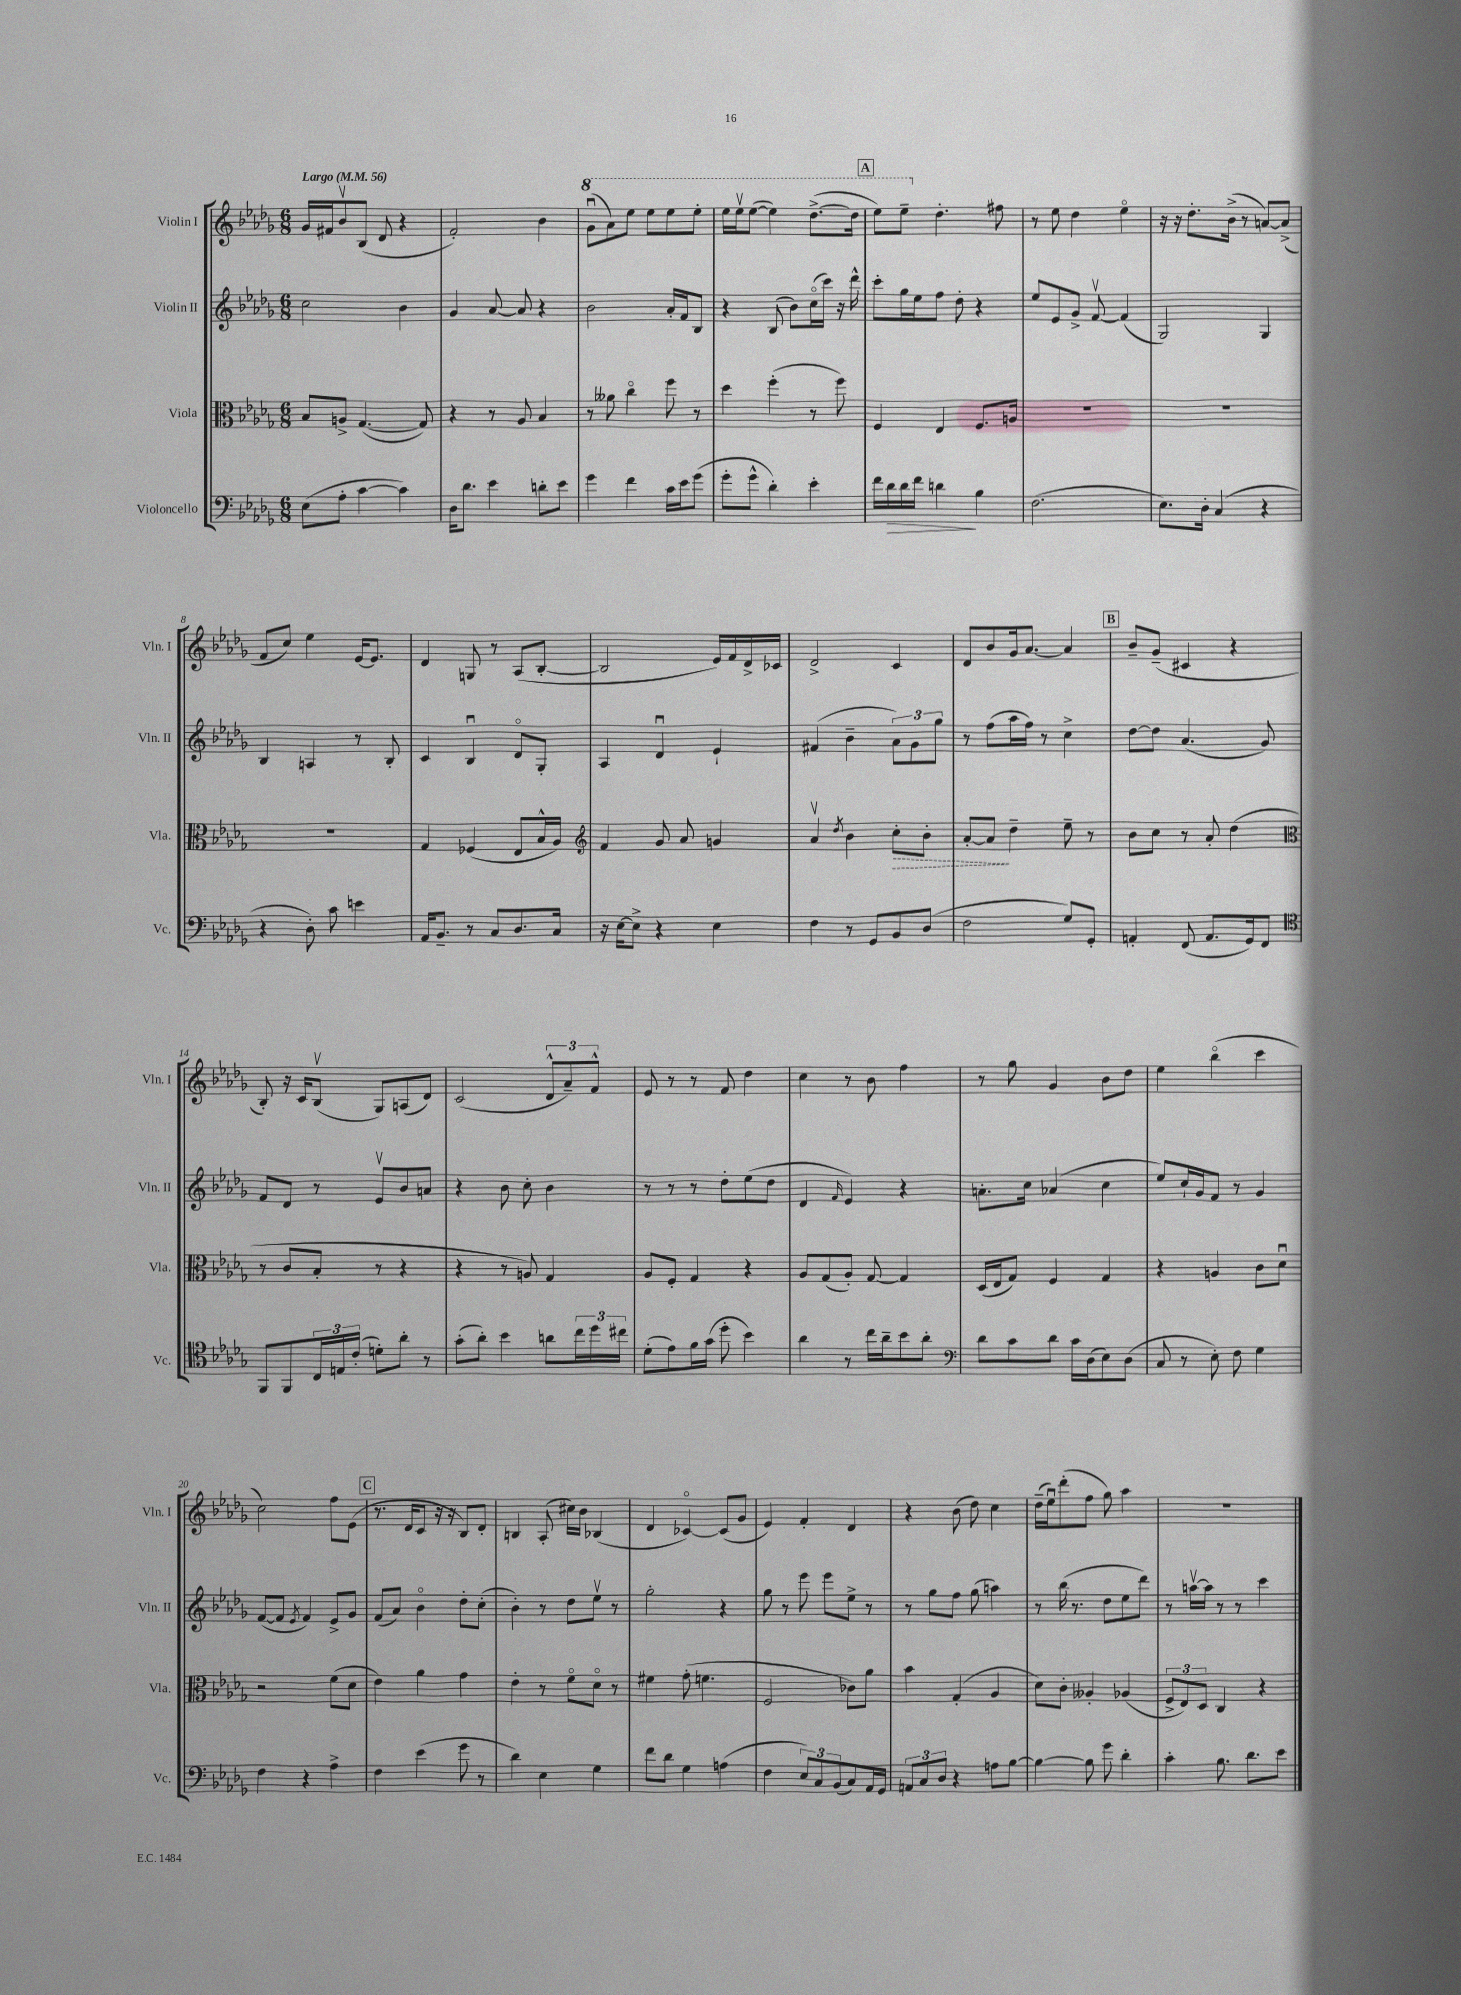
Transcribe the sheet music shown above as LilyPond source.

<<
\new StaffGroup <<
\new Staff = "s0" \with { instrumentName = "Violin I" shortInstrumentName = "Vln. I" } {
    \clef treble \key des \major \numericTimeSignature \time 6/8 \tempo "Largo" 4 = 56
    ges'16 fis'16 bes'8\upbow bes8( des'8 r4 |
    f'2-.) bes'4 |
    \ottava #1 ges''8\downbow( aes''8) ees'''8 ees'''8 ees'''8 ees'''8-. |
    ees'''16 ees'''16\upbow ees'''8~( ees'''4) des'''8.~->( des'''16 |
    \mark \markup { \box "A" } ees'''8) ees'''8-- \ottava #0 des''4.-. fis''8 |
    r8 ees''8 des''4 ees''4\flageolet |
    r16 r16 des''8.-. bes'16->( r8 a'8~) a'8->( |
    f'8 c''8) ees''4 ees'16~ ees'8. |
    des'4 g8 r8 aes8( bes8~-. |
    bes2 ees'16) f'16 des'16-> ces'16 |
    des'2-> c'4 |
    des'8 bes'8 ges'16 aes'8.~ aes'4 |
    \mark \markup { \box "B" } bes'8-- ges'8--( cis'4 r4 |
    bes8-.) r16 c'16 bes8\upbow( ges8) a8( des'8) |
    c'2( \tuplet 3/2 { des'8-^ aes'8--) f'8-^ } |
    ees'8 r8 r8 f'8 des''4 |
    c''4 r8 bes'8 f''4 |
    r8 ges''8 ges'4 bes'8 des''8 |
    ees''4 bes''4\flageolet( c'''4 |
    c''2) f''8 ees'8( |
    \mark \markup { \box "C" } r8. des'16 c'8 r16 r16 bes8) des'8-. |
    b4 aes8-.( cis''16) bes'16 bes4( |
    des'4 ces'4~\flageolet) ces'8( ges'8 |
    ees'4) f'4-. des'4 |
    r4 bes'8( des''8) c''4 |
    des''16--( ees''16\downbow) des'''8-.( f''8 ges''8) aes''4 |
    R2. \bar "|." |
}
\new Staff = "s1" \with { instrumentName = "Violin II" shortInstrumentName = "Vln. II" } {
    \clef treble \key des \major \numericTimeSignature \time 6/8
    c''2 bes'4 |
    ges'4 aes'8~ aes'8 r4 |
    bes'2 aes'16-. f'16 bes8 |
    r4 bes8( bes'8) c''16\flageolet( c'''16) r16 des'''16-^ |
    \mark \markup { \box "A" } c'''8-. ges''16 ees''16 f''8 des''8-. r4 |
    ees''8 ees'8 ges'8-> f'8~\upbow f'4( |
    ges2) ges4 |
    bes4 a4 r8 bes8-. |
    c'4 bes4\downbow des'8\flageolet ges8-. |
    aes4 des'4\downbow ees'4-! |
    fis'4( bes'4-- \tuplet 3/2 { aes'8) ges'8 ges''8 } |
    r8 f''8( aes''16 f''16) r8 c''4-> |
    \mark \markup { \box "B" } des''8~ des''8 aes'4.( ges'8) |
    f'8 des'8 r8 ees'8\upbow bes'8 a'8 |
    r4 bes'8 c''8-. bes'4 |
    r8 r8 r8 des''8-. ees''8( des''8 |
    des'4 \grace { f'16 } ees'4) r4 |
    a'8.-. c''16 aes'4( c''4 |
    ees''8) c''16-! ges'16 f'8 r8 ges'4 |
    f'8~( f'8 \acciaccatura { ees'8 } f'4) ees'8-> ges'8 |
    \mark \markup { \box "C" } f'8( aes'8) bes'4\flageolet des''8-. c''8-.( |
    bes'4-.) r8 des''8 ees''8\upbow r8 |
    ges''2-. r4 |
    ges''8 r8 ees'''8 ees'''8 ees''8-> r8 |
    r8 ges''8 f''8 ges''8( a''4) |
    r8 bes''16( r8. des''8 ees''8 des'''8) |
    r8 a''16~\upbow a''16 r8 r8 c'''4 \bar "|." |
}
\new Staff = "s2" \with { instrumentName = "Viola" shortInstrumentName = "Vla." } {
    \clef alto \key des \major \numericTimeSignature \time 6/8
    bes8 a8-> ges4.~( ges8) |
    r4 r8 aes8 bes4 |
    r8 aeses'8 c''4\flageolet f''8 r8 |
    des''4 f''4-.( r8 f''8) |
    \mark \markup { \box "A" } f4 ees4 f8. a16 |
    R2. |
    R2. |
    R2. |
    ges4 fes4( ees8 bes16-^ aes16) |
    \clef treble f'4 ges'8 aes'8 g'4 |
    aes'4\upbow \acciaccatura { des''8 } bes'4 \once \override Hairpin.style = #'dashed-line c''8-.\> bes'8-. |
    aes'8~-. aes'8\! des''4-- ees''8-- r8 |
    \mark \markup { \box "B" } bes'8 c''8 r8 aes'8-. des''4( |
    \clef alto r8 c'8 bes8-. r8 r4 |
    r4 r8 a8) ges4 |
    aes8 f8-. ges4 r4 |
    aes8 ges8( aes8-.) ges8~ ges4 |
    des16( ees16 ges8) f4 ges4 |
    r4 a4 c'8 des'8\downbow |
    r2 f'8( des'8 |
    \mark \markup { \box "C" } ees'4) aes'4 ges'4 |
    ees'4-. r8 f'8\flageolet des'8\flageolet r8 |
    fis'4 ges'8-.( f'4. |
    f2 ces'8) aes'8 |
    bes'4 ges4-.( aes4 |
    des'8) c'8-. aeses4-. aes4( |
    \tuplet 3/2 { f8-> ees8) des8 } c4 r4 \bar "|." |
}
\new Staff = "s3" \with { instrumentName = "Violoncello" shortInstrumentName = "Vc." } {
    \clef bass \key des \major \numericTimeSignature \time 6/8
    ees8( aes8-. c'4~ c'4) |
    des16 des'8. ees'4 d'8-. ees'8 |
    ges'4 f'4 c'16 ees'16 ges'8( |
    ges'8-. ges'8-^ des'4-.) ees'4-. |
    \mark \markup { \box "A" } f'16 des'16\> des'16 f'16 d'4\! bes4 |
    f2.( |
    ees8.) des16-. c4( r4 |
    r4 des8-.) c'8 e'4 |
    aes,16 bes,8.-- r8 c8 des8. c16 |
    r16 ees16~ ees8-> r4 ees4 |
    f4 r8 ges,8 bes,8 des8( |
    f2 ges8) ges,8-. |
    \mark \markup { \box "B" } a,4-. f,8( a,8. ges,16) f,8 |
    \clef tenor f,8 f,8 \tuplet 3/2 { c16 e16 c'16-.( } d'8-.) aes'8-. r8 |
    ges'8-.( aes'8-.) bes'4 a'8 \tuplet 3/2 { c''16 des''16 cis''16 } |
    des'8-.( ees'8) f'16 ges'16( des''8-. bes'4) |
    aes'4 r8 c''16 aes'16-- bes'8 aes'8-. |
    \clef bass des'8 c'8 des'8 c'16 des16( ees8) des8( |
    c8 r8 ees8-.) f8 ges4 |
    f4 r4 aes4-> |
    \mark \markup { \box "C" } f4 ees'4( ges'8 r8 |
    des'4) ees4 ges4 |
    f'8 des'8 ges4 a4( |
    f4 \tuplet 3/2 { ees8) c8 bes,8( } c8) aes,16 ges,16 |
    \tuplet 3/2 { a,8 c8 des8 } r4 a8 bes8~ |
    bes4~ bes8 ges'8 des'4-. |
    c'4-. bes8. des'8. ees'8 \bar "|." |
}
>>
>>
